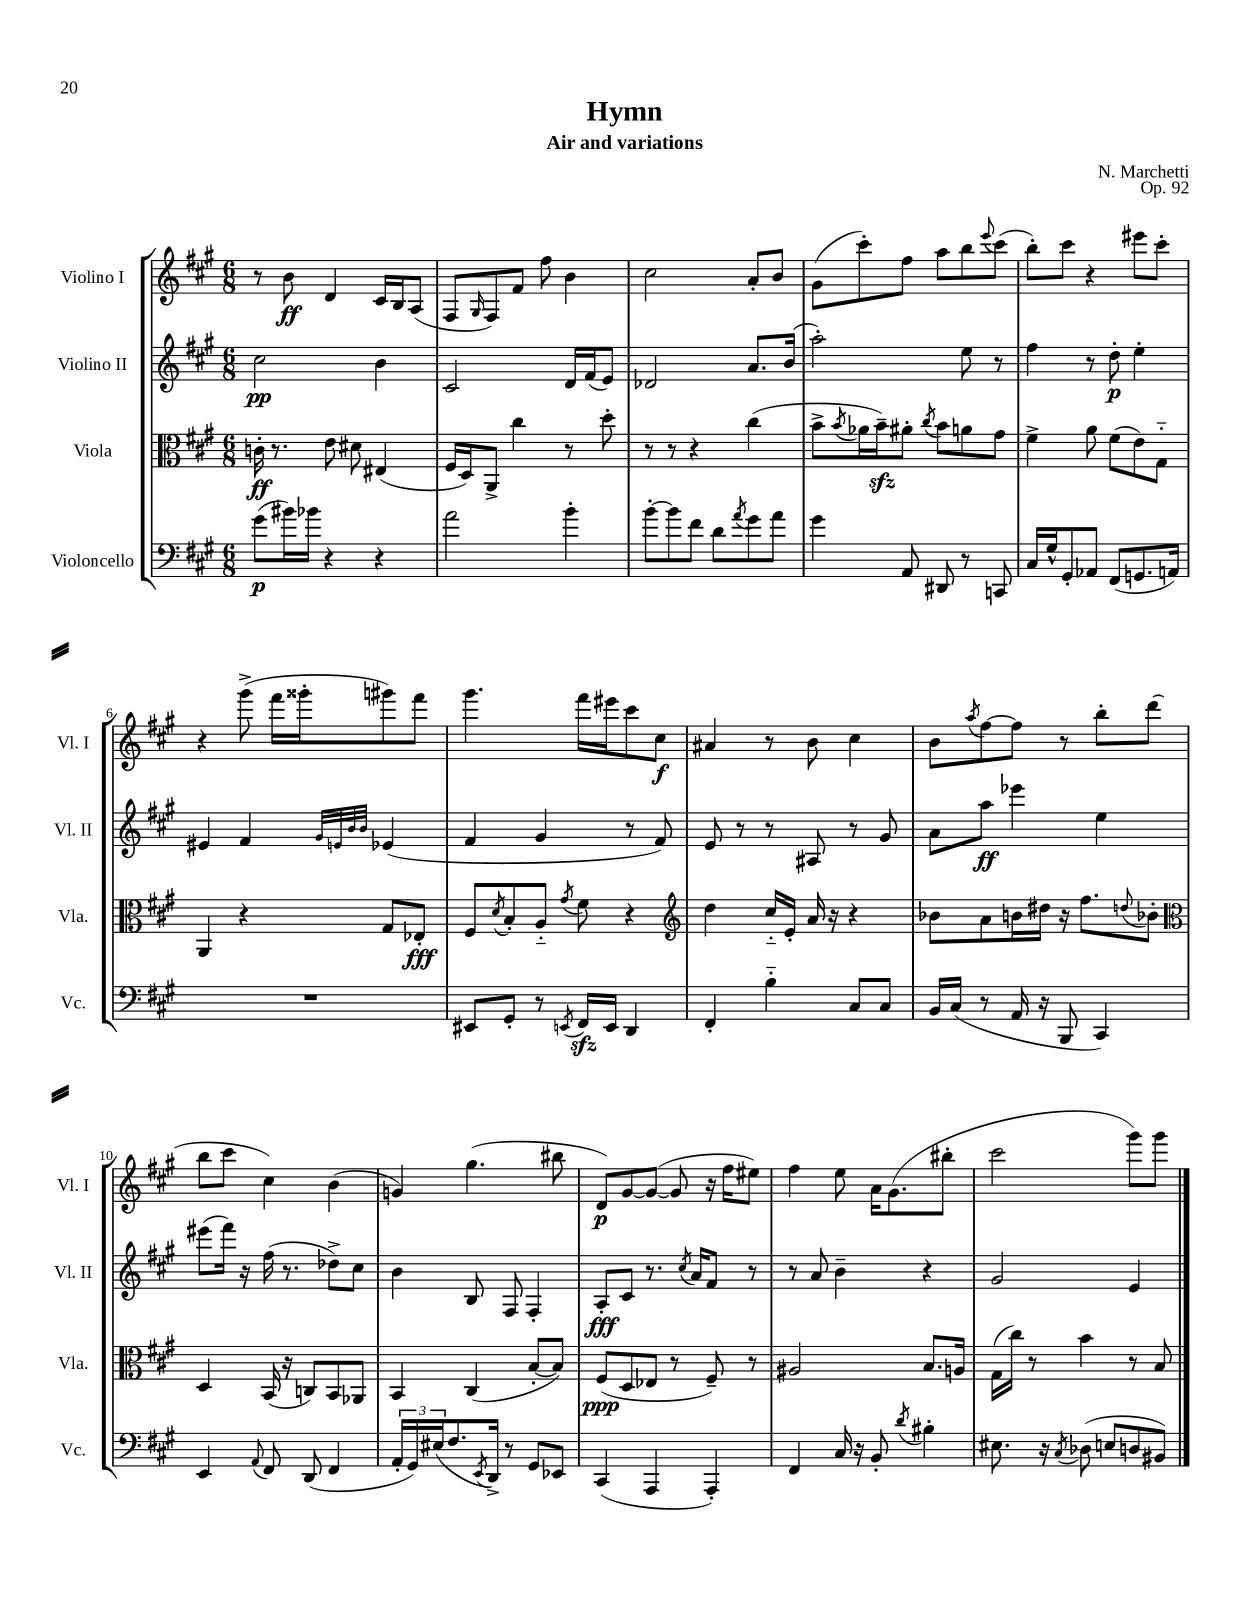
\header { title = "Hymn" composer = "N. Marchetti" subtitle = "Air and variations" opus = "Op. 92" }
<<
\new StaffGroup <<
\new Staff = "s0" \with { instrumentName = "Violino I" shortInstrumentName = "Vl. I" } {
    \clef treble \key a \major \numericTimeSignature \time 6/8
    r8 b'8\ff d'4 cis'16 b16 a8( |
    fis8 \grace { gis16 } fis8) fis'8 fis''8 b'4 |
    cis''2 a'8-. b'8 |
    gis'8( cis'''8-.) fis''8 a''8 b''8 \appoggiatura { e'''8 } cis'''8( |
    b''8-.) cis'''8 r4 eis'''8 cis'''8-. |
    r4 gis'''8->( fis'''16 gisis'''16-. gis'''8) fis'''8 |
    gis'''4. fis'''16 eis'''16 cis'''8 cis''8\f |
    ais'4 r8 b'8 cis''4 |
    b'8 \acciaccatura { a''8 } fis''8~ fis''8 r8 b''8-. d'''8( |
    b''8 cis'''8 cis''4) b'4( |
    g'4) gis''4.( bis''8 |
    d'8\p) gis'8~ gis'8~( gis'8 r16 fis''16 eis''8) |
    fis''4 e''8 a'16 gis'8.( bis''8-. |
    cis'''2 gis'''8) gis'''8 \bar "|." |
}
\new Staff = "s1" \with { instrumentName = "Violino II" shortInstrumentName = "Vl. II" } {
    \clef treble \key a \major \numericTimeSignature \time 6/8
    cis''2\pp b'4 |
    cis'2 d'16 fis'16( e'8) |
    des'2 a'8. b'16( |
    a''2-.) e''8 r8 |
    fis''4 r8 d''8-.\p e''4-. |
    eis'4 fis'4 \grace { gis'32 e'32 b'32 b'32 } ees'4( |
    fis'4 gis'4 r8 fis'8) |
    e'8 r8 r8 ais8 r8 gis'8 |
    a'8 a''8\ff ees'''4 e''4 |
    eis'''8( fis'''16) r16 fis''16( r8. des''8->) cis''8 |
    b'4 b8 fis8 fis4-. |
    a8-.\fff cis'8 r8. \acciaccatura { cis''8 } a'16 fis'8 r8 |
    r8 a'8 b'4-- r4 |
    gis'2 e'4 \bar "|." |
}
\new Staff = "s2" \with { instrumentName = "Viola" shortInstrumentName = "Vla." } {
    \clef alto \key a \major \numericTimeSignature \time 6/8
    c'16-.\ff r8. e'8 dis'8 eis4( |
    fis16 d16) a,8-> cis''4 r8 d''8-. |
    r8 r8 r4 cis''4( |
    b'8-> \acciaccatura { b'8 } aes'16 b'16--\sfz) ais'8-. \acciaccatura { cis''8 } b'8 a'8 gis'8 |
    fis'4-> a'8 fis'8( e'8) gis8-_ |
    a,4 r4 gis8 ees8-.\fff |
    fis8 \acciaccatura { d'8 } b8-. a8-_ \acciaccatura { gis'8 } fis'8 r4 |
    \clef treble d''4 cis''16-_ e'16-. a'16 r16 r4 |
    bes'8 a'8 b'16 dis''16 r16 fis''8. \appoggiatura { d''8 } bes'8-. |
    \clef alto d4 b,16( r16 c8) b,8 aes,8 |
    b,4 cis4( b8~-. b8) |
    fis8\ppp( d8 ees8 r8 fis8--) r8 |
    ais2 b8. a16 |
    gis16( cis''16) r8 b'4 r8 b8 \bar "|." |
}
\new Staff = "s3" \with { instrumentName = "Violoncello" shortInstrumentName = "Vc." } {
    \clef bass \key a \major \numericTimeSignature \time 6/8
    gis'8\p( bis'16) bes'16 r4 r4 |
    a'2 b'4-. |
    b'8~-. b'8 fis'8 d'8 \acciaccatura { a'8 } gis'8 a'8 |
    gis'4 a,8 dis,8 r8 c,8 |
    cis16 gis16-^ gis,8-. aes,8 fis,8( g,8. a,16) |
    R2. |
    eis,8 gis,8-. r8 \acciaccatura { e,8 } fis,16\sfz e,16 d,4 |
    fis,4-. b4-_ cis8 cis8 |
    b,16 cis16( r8 a,16 r16 b,,8 cis,4) |
    e,4 \appoggiatura { a,8 } fis,8 d,8( fis,4 |
    \tuplet 3/2 { a,16-. gis,16) eis16( } fis8. \acciaccatura { e,8 } d,16->) r8 gis,8 ees,8 |
    cis,4( a,,4 a,,4-.) |
    fis,4 cis16 r16 b,8-. \acciaccatura { d'8 } bis4-. |
    eis8. r16 \acciaccatura { cis8 } des8( e8 d8 bis,8) \bar "|." |
}
>>
>>
